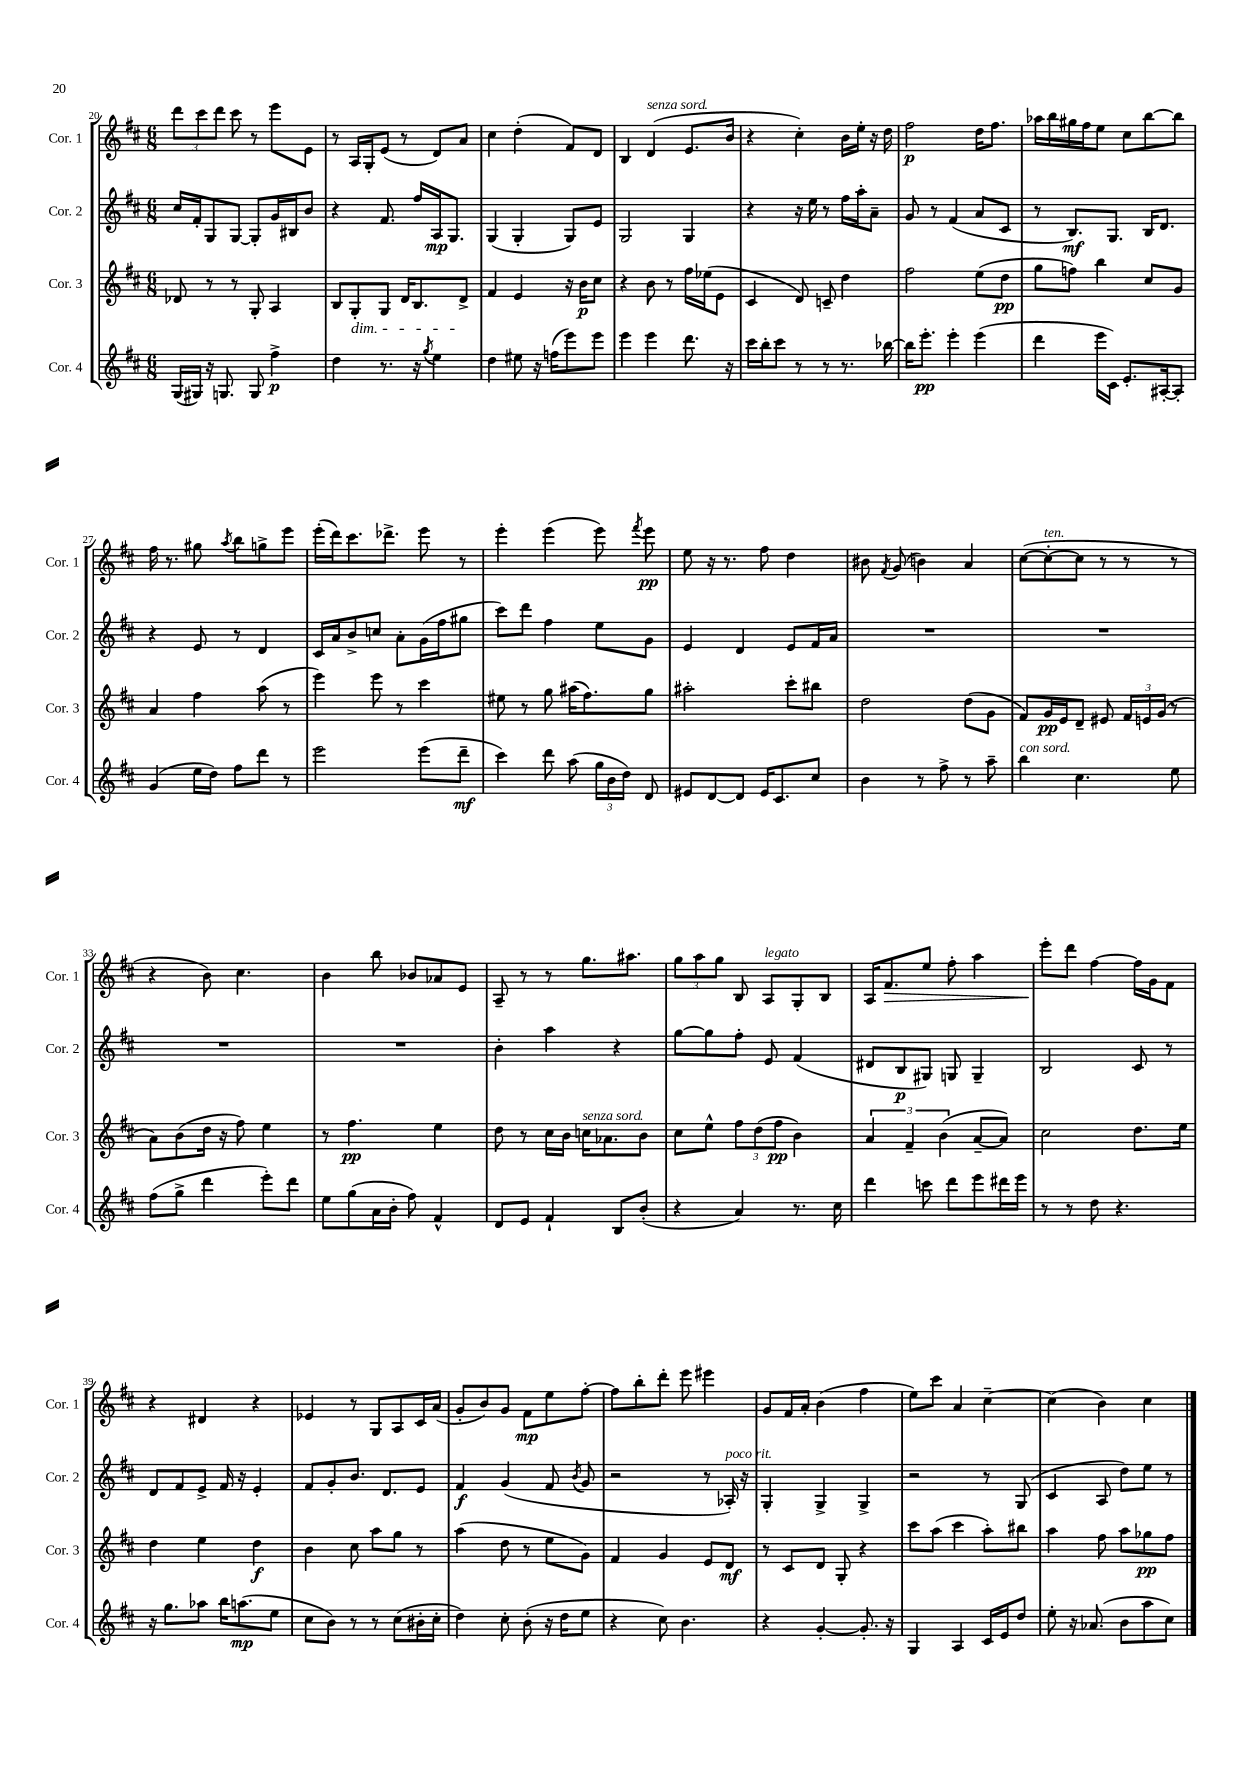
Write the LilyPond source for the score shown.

<<
\new StaffGroup <<
\new Staff = "s0" \with { instrumentName = "Cor. 1" shortInstrumentName = "Cor. 1" } {
    \clef treble \key d \major \numericTimeSignature \time 6/8
    \autoBeamOff \tuplet 3/2 { d'''8[ cis'''8 d'''8] } cis'''8 r8 e'''8[ e'8] |
    r8 a16[ g16-. e'8]( r8 d'8[) a'8] |
    cis''4 d''4-.( fis'8[) d'8] |
    b4 d'4^\markup { \italic "senza sord." }( e'8.[ b'16] |
    r4 cis''4-.) b'16[ e''16]-. r16 d''16 |
    fis''2\p d''16[ fis''8.] |
    aes''16[ b''16 gis''16 fis''16 e''8] cis''8[ b''8~ b''8] |
    fis''16 r8. gis''8 \acciaccatura { a''8 } b''8[ g''8-> e'''8] |
    e'''16[-.( d'''16) cis'''8. des'''8.]-> e'''8 r8 |
    e'''4-. e'''4( e'''8) \acciaccatura { fis'''8 } e'''8\pp |
    e''8 r16 r8. fis''8 d''4 |
    bis'8 \acciaccatura { fis'8 } g'8( b'4) a'4 |
    cis''8[~( cis''8~-.^\markup { \italic "ten." } cis''8] r8 r8 r8 |
    r4 b'8) cis''4. |
    b'4 b''8 bes'8[ aes'8 e'8] |
    a8-- r8 r8 g''8.[ ais''8.] |
    \tuplet 3/2 { g''8[ a''8 g''8] } b8 a8[^\markup { \italic "legato" } g8-. b8] |
    a16[ fis'8.\> e''8] fis''8-. a''4 |
    e'''8[-.\! d'''8] fis''4~ fis''16[ g'16 fis'8] |
    r4 dis'4 r4 |
    ees'4 r8 g8[ a8 cis'16 a'16]( |
    g'8[-. b'8) g'8] fis'8[\mp e''8 fis''8]~-. |
    fis''8[ b''8-. d'''8]-. e'''8 eis'''4 |
    g'8[ fis'16 a'16]-. b'4( fis''4 |
    e''8[) cis'''8] a'4 cis''4~-- |
    cis''4( b'4) cis''4 \bar "|." |
}
\new Staff = "s1" \with { instrumentName = "Cor. 2" shortInstrumentName = "Cor. 2" } {
    \clef treble \key d \major \numericTimeSignature \time 6/8
    \autoBeamOff cis''16[ fis'16-. g8 g8]~ g8[-. g'16 bis16 b'8] |
    r4 fis'8. fis''16[ a16\mp g8.] |
    g4( g4-. g8[) e'8] |
    g2 g4 |
    r4 r16 e''16 r8 fis''16[ a''16-. a'8]-- |
    g'8 r8 fis'4( a'8[ cis'8] |
    r8 b8.[\mf) g8.] b16[ d'8.] |
    r4 e'8 r8 d'4 |
    cis'16[ a'16 b'8-> c''8] a'8[-. g'16( fis''16 gis''8] |
    cis'''8[) d'''8] fis''4 e''8[ g'8] |
    e'4 d'4 e'8[ fis'16 a'16] |
    R2. |
    R2. |
    R2. |
    R2. |
    b'4-. a''4 r4 |
    g''8[~ g''8 fis''8]-. e'8 fis'4( |
    dis'8[ b8\p gis8]) g8 g4-- |
    b2 cis'8 r8 |
    d'8[ fis'8 e'8]-> fis'16 r16 e'4-. |
    fis'8[ g'8-. b'8.] d'8.[ e'8] |
    fis'4\f g'4( fis'8 \acciaccatura { b'8 } g'8 |
    r2 r8 aes16-.^\markup { \italic "poco rit." }) r16 |
    g4-. g4-> g4-> |
    r2 r8 g8( |
    cis'4 a8 d''8[) e''8] r8 \bar "|." |
}
\new Staff = "s2" \with { instrumentName = "Cor. 3" shortInstrumentName = "Cor. 3" } {
    \clef treble \key d \major \numericTimeSignature \time 6/8
    \autoBeamOff des'8 r8 r8 g8-. a4 |
    b8[ g8-.\dim g8] d'16[ b8. d'8]->\! |
    fis'4 e'4 r16 b'16[\p cis''8] |
    r4 b'8 r8 fis''16[ ees''16( e'8] |
    cis'4 d'8) c'8-- d''4 |
    fis''2 e''8[( d''8]\pp |
    g''8[ f''8]) b''4 cis''8[ g'8] |
    a'4 fis''4 a''8( r8 |
    e'''4) e'''8 r8 cis'''4 |
    eis''8 r8 g''8 ais''16[( fis''8.) g''8] |
    ais''2-. cis'''8[-. bis''8] |
    d''2 d''8[( g'8] |
    fis'8[) g'16\pp e'16 d'8]-- eis'8 \tuplet 3/2 { fis'16[ e'16 g'16]( } r8 |
    a'8[) b'8( d''16] r16 fis''8) e''4 |
    r8 fis''4.\pp e''4 |
    d''8 r8 cis''16[ b'16] c''16[^\markup { \italic "senza sord." } aes'8. b'8] |
    cis''8[ e''8]-^ \tuplet 3/2 { fis''8[ d''8( fis''8]\pp } b'4) |
    \tuplet 3/2 { a'4 fis'4-- b'4( } a'8[~-- a'8]) |
    cis''2 d''8.[ e''16] |
    d''4 e''4 d''4\f |
    b'4 cis''8 a''8[ g''8] r8 |
    a''4( d''8 r8 e''8[ g'8]) |
    fis'4 g'4 e'8[ d'8]\mf |
    r8 cis'8[ d'8] g8-. r4 |
    cis'''8[ a''8]( cis'''4 a''8[-.) bis''8] |
    a''4 fis''8 a''8[ ges''8\pp fis''8] \bar "|." |
}
\new Staff = "s3" \with { instrumentName = "Cor. 4" shortInstrumentName = "Cor. 4" } {
    \clef treble \key d \major \numericTimeSignature \time 6/8
    \autoBeamOff g16[( gis16]) r16 g8. g8 fis''4->\p |
    d''4 r8. r16 \acciaccatura { g''8 } e''4 |
    d''4 eis''8 r16 f''16[( e'''8) e'''8] |
    e'''4 e'''4 d'''8. r16 |
    cis'''16[ b''16-. cis'''8] r8 r8 r8. bes''16~ |
    bes''16[ e'''8.]-.\pp e'''4-. e'''4( |
    d'''4 e'''16[ cis'16]) e'8.[-. ais16~-. ais8]-. |
    g'4( e''16[ d''16]) fis''8[ d'''8] r8 |
    e'''2 e'''8[( d'''8]--\mf |
    cis'''4) d'''8 a''8( \tuplet 3/2 { g''16[ b'16 d''16]) } d'8 |
    eis'8[ d'8~ d'8] eis'16[ cis'8. cis''8] |
    b'4 r8 fis''8-> r8 a''8-- |
    b''4^\markup { \italic "con sord." } cis''4. e''8 |
    fis''8[( g''8]-> d'''4 e'''8[-.) d'''8] |
    e''8[ g''8( a'16 b'16]-. fis''8) fis'4-^ |
    d'8[ e'8] fis'4-! b8[ b'8]-.( |
    r4 a'4) r8. cis''16 |
    d'''4 c'''8 d'''8[ e'''8 dis'''16 e'''16] |
    r8 r8 d''8 r4. |
    r16 g''8.[ aes''8] b''16[ a''8.\mp( e''8] |
    cis''8[ b'8]) r8 r8 cis''8[( bis'16-. cis''16]-. |
    d''4) cis''8-. b'8-.( r16 d''16[ e''8] |
    r4 cis''8) b'4. |
    r4 g'4~-. g'8.-. r16 |
    g4 a4 cis'16[ e'16 d''8] |
    e''8-. r16 aes'8.( b'8[ a''8 cis''8]) \bar "|." |
}
>>
>>
\layout { \context { \Score currentBarNumber = #20 } }
